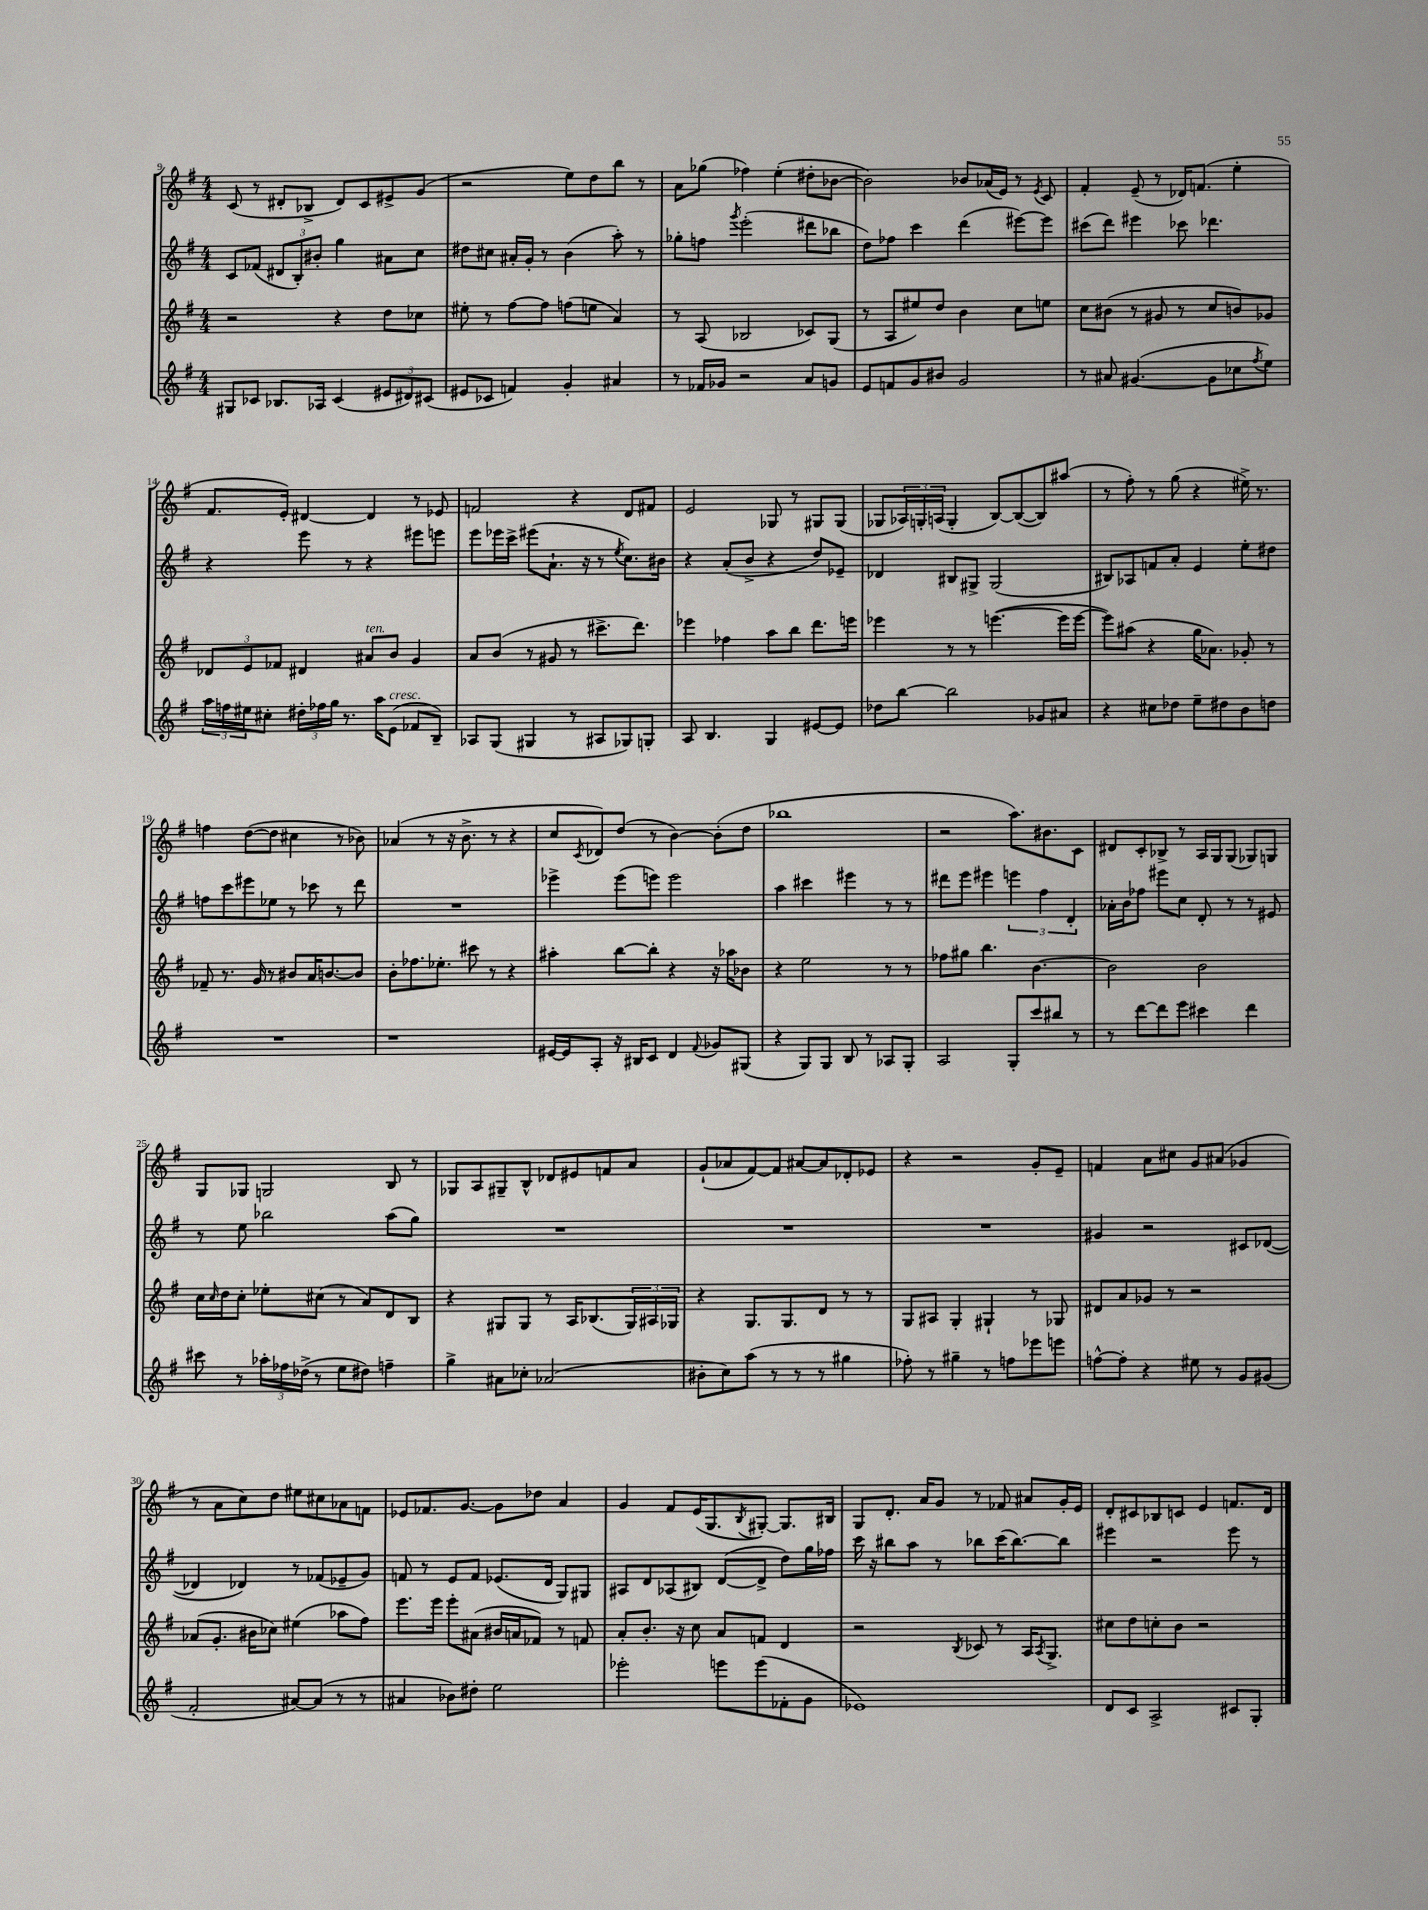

**kern	**kern	**kern	**kern
*part4	*part3	*part2	*part1
*staff4	*staff3	*staff2	*staff1
*clefG2	*clefG2	*clefG2	*clefG2
*k[f#]	*k[f#]	*k[f#]	*k[f#]
*M4/4	*M4/4	*M4/4	*M4/4
=9	=9	=9	=9
8G#X/L	2r	8c/L	(8c/
8c-X/J	.	(8f-X/J	8r
8.B-X/L	.	12d#X/L	8d#X'/L
.	.	12B'/)	.
.	.	.	8B-X^/J
.	.	12b#X'/J	.
16A-X/Jk	.	.	.
(4c-/	4r	4gg\	8d#/L)
.	.	.	8c/
12e#X/L	8dd\L	8a#X\L	8e#X^/
12d#X/)	.	.	.
.	8cc-X\J	8cc\J	(8g/J
(12c#X/J	.	.	.
=10	=10	=10	=10
8e#X/L	8ee#X'\	8dd#X\L	2r
8c-X/J	8r	8cc#X\J	.
4fn/)	[8ff#\L	16a#X'/LL	.
.	.	16g'/JJ	.
.	8ff#\J]	8r	.
4g'/	(8ffn\L	(4b\	8ee\L)
.	8een\J	.	8dd\
4a#X/	4a/)	8aa'\)	8bb\J
.	.	8r	8r
=11	=11	=11	=11
8r	8r	8gg-X'\L	8a\L
16f-X/LL	(8A/	8ffn\J	(8gg-X\J
16g-X/JJ	.	.	.
.	.	8qggg/	.
2r	2B-X/	(2eee'\	4ff-X\)
.	.	.	(4ee'\
8a/L	8c-X/L)	8ddd#X\L	8dd#X'\L
8gn/J	(8G/J	8bb-X\J	[8b-X\J
=12	=12	=12	=12
8e/L	8r	8dd\L)	2b-\])
8fn/	8A/L	8ff-X\J	.
8g/	8ee#X/)	4ccc\	.
8b#X/J	8dd/J	.	.
2g/	4b\	(4ddd\	8b-X/L
.	.	.	(16a-X/L
.	.	.	16e/JJ)
.	8cc\L	[8eee#X\L)	8r
.	.	.	8qe/
.	8een\J	8eee#\J]	8c/
=13	=13	=13	=13
8r	8cc\L	(8ccc#X\L	4f#'/
8a#X/	(8b#X\J	8ddd\J)	.
([4.g#X/	8r	4eee#X\	(8e~/
.	8g#X/	.	8r
.	8r	8ccc-X\	16d-X/KL)
.	.	.	(8.fn/J
8g#\L]	8cc/L	4.ddd-X\	.
8cc-X\	8bn/)	.	4ee'\
8qff#/	.	.	.
8ee\J)	8g-X/J	.	.
!!LO:LB:g=z
=14	=14	=14	=14
24aa\LL	12d-X/L	4r	8.f#/L
24ffn\	.	.	.
24ee#X\J	12e/	.	.
8cc#X'\J	.	.	.
.	12f-X/J	.	.
.	.	.	16e'/Jk)
24dd#X'\LL	4d#X/	8eee\	[4d#X/
24ff-X\	.	.	.
24gg\JJ	.	.	.
8.r	.	8r	.
!	!LO:TX:a:i:t=ten.	!	!
.	8a#X/L	4r	4d#/]
16aa\KL	.	.	.
!LO:TX:a:i:t=cresc.	!	!	!
(8e\J	8b/J	.	.
8f-X/L	4g/	8eee#X\L	8r
8B~/J)	.	8eeen\J	8e-X/
=15	=15	=15	=15
8A-X/L	8a/L	8eee\L	2fn/
(8G/J	(8b/J	16eee-X\L	.
.	.	16ccc^\JJ	.
4G#X/	8r	(8eee#X\L	.
.	8g#X/	8.a`\J	.
8r	8r	.	4r
.	.	16r	.
8A#X/L	8.ccc#X^\L	8r	.
.	.	8qee/	.
8G-X/)	.	8.cc\L)	8d/L
.	8.ddd\J)	.	.
8Gn'/J	.	.	8f#X/J
.	.	16b#X\Jk	.
=16	=16	=16	=16
8A/	4eee-X\	4r	2e/
4.B/	.	.	.
.	4ff-X\	(8a'/L	.
.	.	8b^/J	.
4G/	8aa\L	4r	8G-X/
.	8bb\J	.	8r
[8e#X/L	8.ddd\L	8dd/L)	8G#X/L
8e#/J]	.	8e-X~/J	(8G#/J
.	16eeen\Jk	.	.
=17	=17	=17	=17
8dd-X\L	4eee-X\	4d-X/	8G-X/L
[8bb\J	.	.	24A-X/L)
.	.	.	24Gn'/
.	.	.	(24An/JJ
2bb\]	8r	8B#X/L	4G'/
.	8r	8G#X^/J	.
.	([4.eeen\	(2G#/	[8B/L)
.	.	.	(8B/_
8g-X/L	.	.	8B/])
8a#X/J	16eee\LL]	.	(8aa#X/J
.	[16eee\JJ	.	.
=18	=18	=18	=18
4r	8eee\L])	8B#X/L)	8r
.	(8aa#X\J	8A-X/	8ff#'\)
8cc#X\L	4r	8fn/	8r
8dd-X\J	.	8a'/J	(8gg\
8ee~\L	16gg\KL	4e/	4r
.	8.a-X\J)	.	.
8dd#X\	.	.	.
8b\	8g-X'/	8ee'\L	16ee#X^\)
.	.	.	8.r
8ddn\J	8r	8dd#X\J	.
!!LO:LB:g=z
=19	=19	=19	=19
1r	8f-X~/	8ffn\L	4ffn\
.	8.r	8ccc\	.
.	.	8eee#X\	([8dd\L
.	16g/	.	.
.	8r	8ee-X\J	8dd\J]
.	8b#X/L	8r	4cc#X\
.	16a/K	8ccc-X\	.
.	[8.bn/	.	.
.	.	8r	8r
.	8b/J]	8ddd\	8b-X\)
=20	=20	=20	=20
1r	8b'\L	1r	(4a-X/
.	8.ff-X\	.	.
.	.	.	8r
.	8.ee-X'\J	.	.
.	.	.	16r
.	.	.	8.b^\
.	8ccc#X\	.	.
.	8r	.	8r
.	4r	.	4r
=21	=21	=21	=21
[16e#X/LL	4aa#X'\	4eee-X^\	8cc/L
16e#/J]	.	.	.
.	.	.	8qc/
8A'/J	.	.	8d-X/)
16r	[8bb\L	(8eee-\L	(8dd/J
16B#X/KL	.	.	.
8c/J	8bb'\J]	8eeen\J)	8r
4d/	4r	2eee\	[4b\)
8qqf#/	.	.	.
8g-X/L	16r	.	(8b'\L]
.	16aa-X\KL	.	.
(8G#X/J	8b-X\J	.	8dd\J
=22	=22	=22	=22
4r	4r	4aa\	1bb-X
8G/L)	2ee\	4ccc#X\	.
8G/J	.	.	.
8B/	.	4eee#X\	.
8r	.	.	.
8A-X/L	8r	8r	.
8G'/J	8r	8r	.
=23	=23	=23	=23
2A/	8ff-X\L	8ddd#X\L	2r
.	8gg#X\J	8eee\J	.
.	4.bb\	4eee#X\	.
8G'/L	.	6eeen\	8.aa\L)
8ccc/	[4.b\	.	.
.	.	6ff#\	.
.	.	.	8.b#X\
8bb#X/J	.	.	.
.	.	6d'/	.
8r	.	.	8c\J
=24	=24	=24	=24
8r	2b\]	16a-X'\LL	8d#X/L
.	.	16b\J	.
[8ddd\L	.	8ff-X\J	8c'/
8ddd\]	.	8eee#X\L	8B-X^/J
8eee\J	.	8cc\J	8r
4ccc#X\	2b\	8d'/	16A/LL
.	.	.	16G/J
.	.	8r	(8G/J
4ddd\	.	8r	8G-X/L)
.	.	8e#X/	8Gn/J
!!LO:LB:g=z
=25	=25	=25	=25
8ccc#X\	16cc\LL	8r	8G/L
.	16qqcc/	.	.
.	16dd\J	.	.
8r	8cc'\J	8ee\	8G-X/J
24aa-X'\LL	8ee-X'\L	2bb-X\	2Gn/
24ff-X\	.	.	.
(24dd-X^\JJ	.	.	.
8r	(8cc#X\J	.	.
8ee\L	8r	.	.
8dd#X\J)	8a/L)	.	.
4ffn~\	8d/	(8aa\L	8B/
.	8B/J	8gg\J)	8r
=26	=26	=26	=26
4gg^\	4r	1r	8G-X/L
.	.	.	8A/
8a#X\L	8G#X/L	.	8G#X~/
8cc-X'\J	8G#/J	.	8B^^/J
(2a-X/	8r	.	8d-X/L
.	16A/KL	.	8e#X/
.	(8.B-X/	.	.
.	.	.	8fn/
.	24G#/L)	.	8a/J
.	24A#X/	.	.
.	24G-X/JJ	.	.
=27	=27	=27	=27
8b#X'\L	4r	1r	(8g`/L
8cc\)	.	.	8a-X/
(8aa\J	8.G/L	.	[8f#/)
8r	.	.	8f#/J]
.	8.G/	.	.
8r	.	.	[8a#X/L
8r	8d/J	.	8a#/]
4gg#X\	8r	.	8d-X'/
.	8r	.	8e-X/J
=28	=28	=28	=28
8ff-X'\)	8G/L	1r	4r
8r	8A#X/J	.	.
4gg#X~\	4G'/	.	2r
8r	4G#X`/	.	.
8ffn\L	.	.	.
8eee-X\	8r	.	8g'/L
8eeen\J	8G-X/	.	8e~/J
=29	=29	=29	=29
[8ffn^^\L	8d#X/L	4g#X/	4fn/
8ff'\J]	8a/	.	.
4r	8g-X/J	2r	8a\L
.	8r	.	8cc#X\J
8ee#X\	2r	.	8g/L
8r	.	.	(8a#X/J
8g/L	.	8c#X/L	4g-X/
(8g#X/J	.	([8d-X/J	.
!!LO:LB:g=z
=30	=30	=30	=30
2f#'/	(8a-X/L	4d-X/]	8r
.	8.g'/J	.	8a\L
.	.	4d-X/)	8cc\)
.	16b#X\KL	.	.
.	8cc-X\J)	.	8dd\J
[8a#X/L)	(4ee#X\	8r	8ee#X\L
(8a#/J]	.	(8f-X/L	8cc#X\
8r	8aa-X\L	8e-X~/	8a-X\
8r	8ff#\J)	8g/J)	8fn\J
=31	=31	=31	=31
4a#X/	8.eee\L	8fn/	8e-X/L
.	.	8r	8.f-X/
.	16eee\Jk	.	.
8b-X\L)	8eee'\L	8e/L	.
.	.	.	[8.g/J
8dd#X'\J	(8a#X\J	8f/J	.
2ee\	16b#X/LL	(8.e-X/L	8g\L]
.	16an/J	.	.
.	8f-X/J)	.	8dd-X\J
.	.	16d/Jk	.
.	8r	8G/L)	4a/
.	8fn/	8G#X/J	.
=32	=32	=32	=32
2eee-X'\	8a'/L	8A#X/L	4g/
.	8.b'/J	8d/	.
.	.	(8A-X/	8f#/L
.	16r	.	.
.	8cc\	8B#X/J)	(16e/K
.	.	.	8.G/
8eeen\L	8a/L	([8d/L	.
.	.	.	8qB/
(8eee\	8fn/J	8d^/J]	[8G#X'/J)
8f-X'\	4d/	8dd\L)	8.G#/L]
8g\J	.	16gg\L	.
.	.	16ff-X\JJ	16B#X/Jk
=33	=33	=33	=33
1e-X)	2r	16ccc\	8G/L
.	.	16r	.
.	.	8bb#X\L	8.d'/J
.	.	8aa\J	.
.	.	.	16a/KL
.	.	8r	8g/J
.	8qB/	.	.
.	8c-X/	8bb-X\L	8r
.	8r	(16ccc\K	8f-X/
.	.	[8.bb-\)	.
.	16A/KL	.	8a#X/L
.	8qA/	.	.
.	8.G^/J	.	.
.	.	8bb-\J]	16g'/L
.	.	.	16e/JJ
=34	=34	=34	=34
8d/L	8cc#X\L	4eee#X\	8d'/L
8c/J	8dd\	.	8c#X/
2A^/	8ccn'\	2r	8B-X/
.	8b\J	.	8cn/J
.	2r	.	4e/
8c#X/L	.	8eee#\	8.fn/L
8G'/J	.	8r	.
.	.	.	16d/Jk
==	==	==	==
*-	*-	*-	*-
